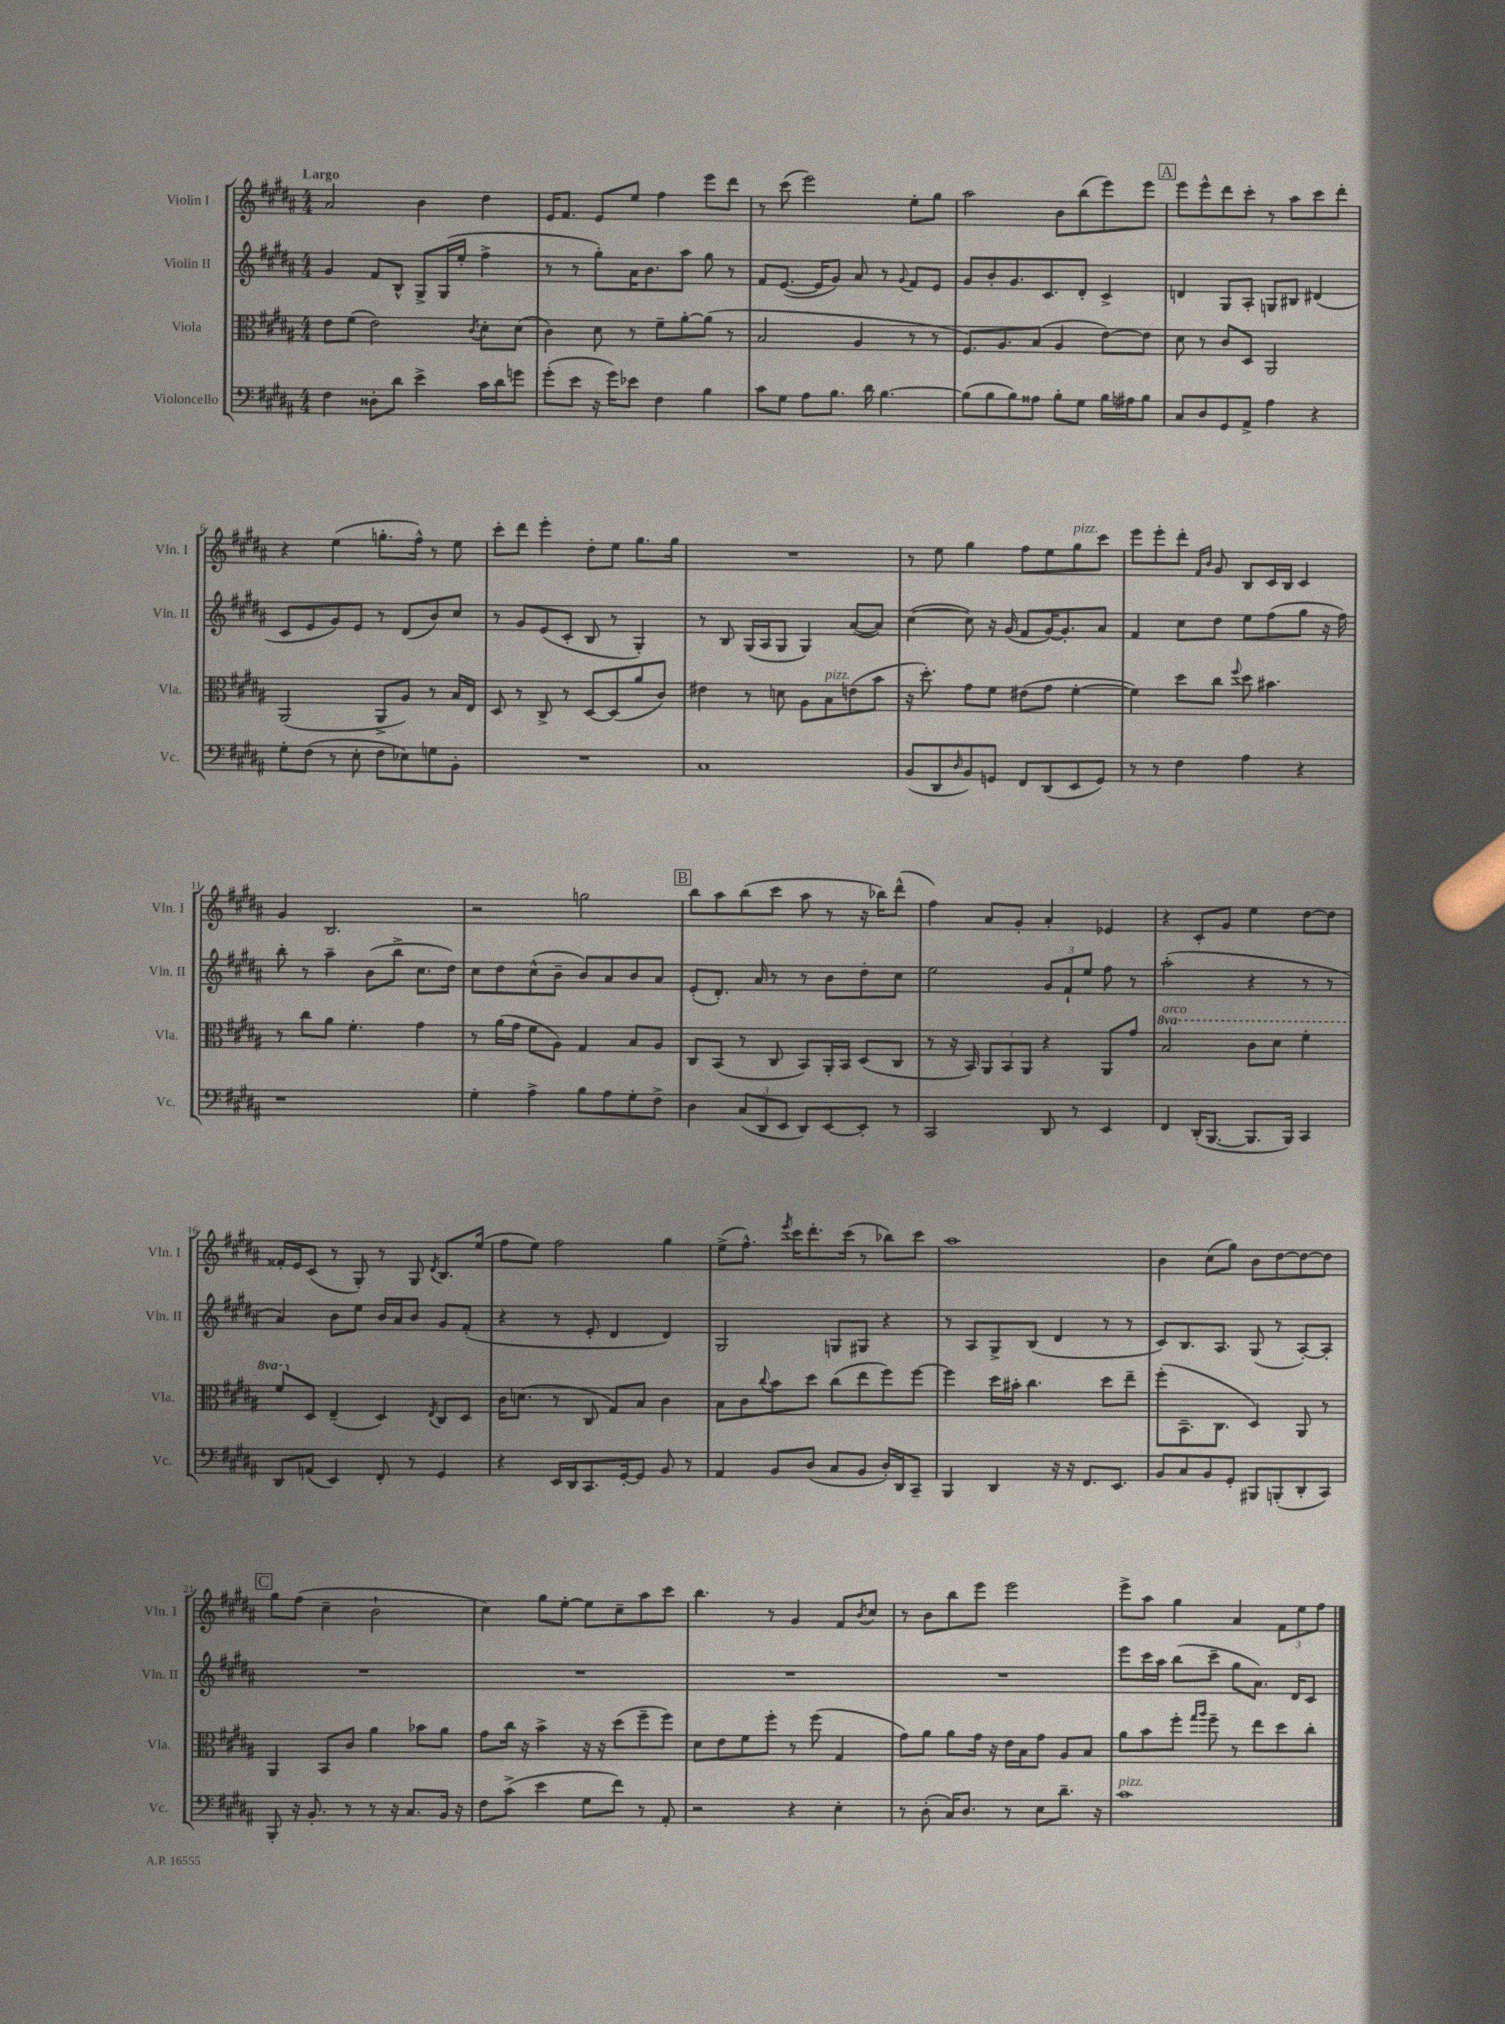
<<
\new StaffGroup <<
\new Staff = "s0" \with { instrumentName = "Violin I" shortInstrumentName = "Vln. I" } {
    \clef treble \key b \major \numericTimeSignature \time 4/4 \tempo "Largo"
    ais'2 b'4 dis''4 |
    e'16 fis'8. e'8 e''8 fis''4 e'''8 dis'''8 |
    r8 cis'''8( e'''2) e''8-. gis''8 |
    ais''2 b'8 b''8( e'''8) e'''8 |
    \mark \markup { \box "A" } e'''8 e'''8-^ dis'''8 cis'''8-. r8 ais''8 cis'''8 dis'''8-. |
    r4 e''4( g''8.-. fis''16-^) r8 e''8 |
    cis'''8-. dis'''8 e'''4-. dis''8-. e''8 gis''8. gis''16 |
    R1 |
    r8 e''8 gis''4 fis''8 e''8 gis''8^\markup { \italic "pizz." } cis'''8 |
    e'''8 e'''8-. dis'''8-. \grace { fis'16 b'16 } gis'8 b8 cis'16 b16 cis'4 |
    gis'4 b2. |
    r2 g''2 |
    \mark \markup { \box "B" } b''8 ais''8 b''8( cis'''8 ais''8 r8 r16 bes''16) dis'''8-^( |
    fis''4) ais'8 gis'8-. ais'4-. ees'4 |
    r4 cis'8-. gis'8 e''4 dis''8~ dis''8 |
    fisis'16-. e'16 cis'8( r8 gis8-.) r8 gis8 \acciaccatura { dis'8 } b8. e''16( |
    fis''8 e''8) fis''2 gis''4 |
    e''8->( fis''8.-^) \acciaccatura { e'''8 } cis'''16 dis'''8.-. cis'''16( r8 bes''8) cis'''8 |
    ais''1 |
    b'4 cis''8( gis''8) b'8 dis''8~ dis''8~ dis''8 |
    \mark \markup { \box "C" } gis''8 fis''8( cis''4-- b'2-! |
    cis''4) gis''8 e''8~-. e''8 cis''8-- ais''8 cis'''8 |
    b''4. r8 gis'4 fis'8 \acciaccatura { b'8 } cis''8 |
    r8 b'8 b''8 e'''8 e'''2 |
    e'''8-> ais''8 gis''4 ais'4 \tuplet 3/2 { fis'8 e''8 fis''8 } \bar "|." |
}
\new Staff = "s1" \with { instrumentName = "Violin II" shortInstrumentName = "Vln. II" } {
    \clef treble \key b \major \numericTimeSignature \time 4/4
    gis'4 fis'8 b8-^ gis8-> gis16( e''16-. fis''4-> |
    r8 r8 gis''8-.) ais'16 b'8. ais''8 gis''8 r8 |
    fis'8 e'8.~( e'16 gis'8) ais'8 r8 \appoggiatura { gis'8 } fis'8 e'8 |
    gis'8 b'8-. gis'8. cis'8. dis'8-. cis'4-> |
    \mark \markup { \box "A" } d'4 gis8 ais8-. g8 bis8 dis'4( |
    cis'8 e'8 gis'8) e'8 r8 dis'8( b'8) cis''8 |
    r8 gis'8 e'8( cis'8-. b8 r8 gis4-.) |
    r8 b8 gis16( ais16 gis8 gis4) ais'8~( ais'8) |
    cis''4~( cis''8) r16 gis'16( fis'8 gis'16~) gis'8.-. ais'8 |
    fis'4 cis''8 dis''8 e''8 fis''8( gis''8 r16 fis''16) |
    b''8-. r8 ais''4-- b'8( b''8-> cis''8. dis''16) |
    cis''8 dis''8 cis''8-^( b'8-- b'8) ais'8 b'8 ais'8 |
    \mark \markup { \box "B" } e'8-.( dis'8.-.) ais'16 r8 r8 b'8 dis''8-. cis''8 |
    e''2 \tuplet 3/2 { gis'8 fis'8-! e''8 } fis''8 r8 |
    ais''2-.( r4 r8 r8 |
    ais'4) b'8 e''8 b'16 ais'16 b'8 gis'8 fis'8-.( |
    r4 r8 e'8-. dis'4 dis'4) |
    gis2 g8 gis8 r4 |
    r8 ais8 gis8-> b8( dis'4 r8 r8 |
    cis'8) b8. ais8. gis8( r8 ais8~-.) ais8-. |
    \mark \markup { \box "C" } R1 |
    R1 |
    R1 |
    R1 |
    e'''8 cis'''16 ais''16 b''8( cis'''8-- gis''8 ais'8.) dis'16 cis'8 \bar "|." |
}
\new Staff = "s2" \with { instrumentName = "Viola" shortInstrumentName = "Vla." } {
    \clef alto \key b \major \numericTimeSignature \time 4/4 \set Staff.ottavationMarkups = #ottavation-simple-ordinals
    e'8 fis'8( e'2) \acciaccatura { cis'8 } dis'8-. dis'8( |
    cis'4) dis'8 r8 fis'8-- ais'8~-. ais'8( r8 |
    b2 ais4 r8 r8 |
    fis8.) ais8. b8( ais4 e'8~) e'8 |
    \mark \markup { \box "A" } dis'8 r8 cis'8 dis8 ais,2 |
    ais,2( ais,8-> ais8) r8 b16 e16 |
    dis8 r8 cis8-> r8 dis8~ dis8( ais'8 cis'8) |
    eis'4 r8 d'8 ais8 b8^\markup { \italic "pizz." } e'8( b'8 |
    r16 dis''8.-.) gis'8 fis'8 eis'8( gis'8 fis'4~-. |
    fis'4) dis''8 cis''8 \appoggiatura { fis''8 } dis''8 bis'4. |
    r8 cis''8 ais'8 fis'4.-. gis'4 |
    r8 ais'16( gis'16 fis'8 ais8) gis4 b8 ais8 |
    \mark \markup { \box "B" } cis8 b,8( r8 cis8 b,8) ais,16-. b,16 dis8( cis8 |
    r8 r16 b,16) \tuplet 3/2 { ais,8 b,8 ais,8 } r4 ais,8 gis'8 |
    \ottava #1 b'2^\markup { \italic "arco" } cis''8 dis''8 fis''4-. |
    fis''8 \ottava #0 dis8 e4--( dis4) \acciaccatura { e8 } cis8 dis8 |
    cis'16 d'8.( r8 cis8 gis8) b8 cis'4 |
    b8 cis'8 \appoggiatura { cis''8 } b'8 dis''8 cis''8( e''8 fis''8) fis''8~ |
    fis''4 dis''16 bis'16-. cis''4. dis''8 e''8-- |
    fis''8-.( b,8.-- cis8. dis4) ais,8 r8 |
    \mark \markup { \box "C" } ais,4 b,8 cis'8 ais'4 bes'8 ais'8 |
    gis'8 cis''16 r16 b'4-> r16 r16 dis''8( fis''8-- fis''8) |
    dis'8 e'8 fis'8 fis''8-. r8 fis''8( gis4 |
    gis'8) ais'8 ais'8 gis'16 r16 e'16 b16 gis'8 ais8 b8 |
    ais'8 b'8 fis''8-. \grace { gis''16 ais''16 } fis''8-- r8 e''8 dis''8 cis''8-. \bar "|." |
}
\new Staff = "s3" \with { instrumentName = "Violoncello" shortInstrumentName = "Vc." } {
    \clef bass \key b \major \numericTimeSignature \time 4/4
    fis4 disis8-. dis'8 e'4-> cis'16 dis'16 g'8 |
    gis'8-.( e'8 r16 gis'16) ees'8 fis4 b4 |
    cis'8 gis8 ais8 b8. dis'16 b4.~ |
    b8( b8 b8) aisis8 b8-. gis8 b16 ais16 b8 |
    \mark \markup { \box "A" } cis8 dis8 gis,8 ais,8-> ais4 r4 |
    gis8-. fis8( r8 e8-. fis8 ees8) g8 b,8-. |
    R1 |
    cis1 |
    b,8( dis,8 \grace { dis16 } b,8) g,8 fis,8 dis,8( e,8 g,8) |
    r8 r8 fis4 ais4 r4 |
    r1 |
    gis4-. ais4-> b8 ais8 gis8-. fis8-> |
    \mark \markup { \box "B" } dis4 \tuplet 3/2 { cis8( dis,8 e,8 } dis,8) e,8~ e,8-. r8 |
    cis,2 dis,8 r8 e,4 |
    fis,4 dis,16-.( b,,8.~ b,,8. b,,16) cis,4 |
    dis,8 a,8( e,4) fis,8-. r8 gis,4 |
    r4 e,16 dis,16 cis,8. gis,16~-. gis,8 b,8 r8 |
    ais,4 b,8 dis8( cis8 b,8 dis16-.) dis,16 cis,8-- |
    b,,4 dis,4 r16 r16 fis,8. e,8. |
    b,8 cis8 b,8 gis,8-. bis,,8 b,,8-.( dis,8-. cis,8) |
    \mark \markup { \box "C" } b,,8-. r16 b,8.-. r8 r8 r16 cis8. b,16 r16 |
    fis8 cis'8->( e'4 gis8 fis'8) r8 ais,8-. |
    r2 r4 e4-. |
    r8 dis8-.( cis16) dis8. r8 e8 dis'8.-- r16 |
    cis'1^\markup { \italic "pizz." } \bar "|." |
}
>>
>>
